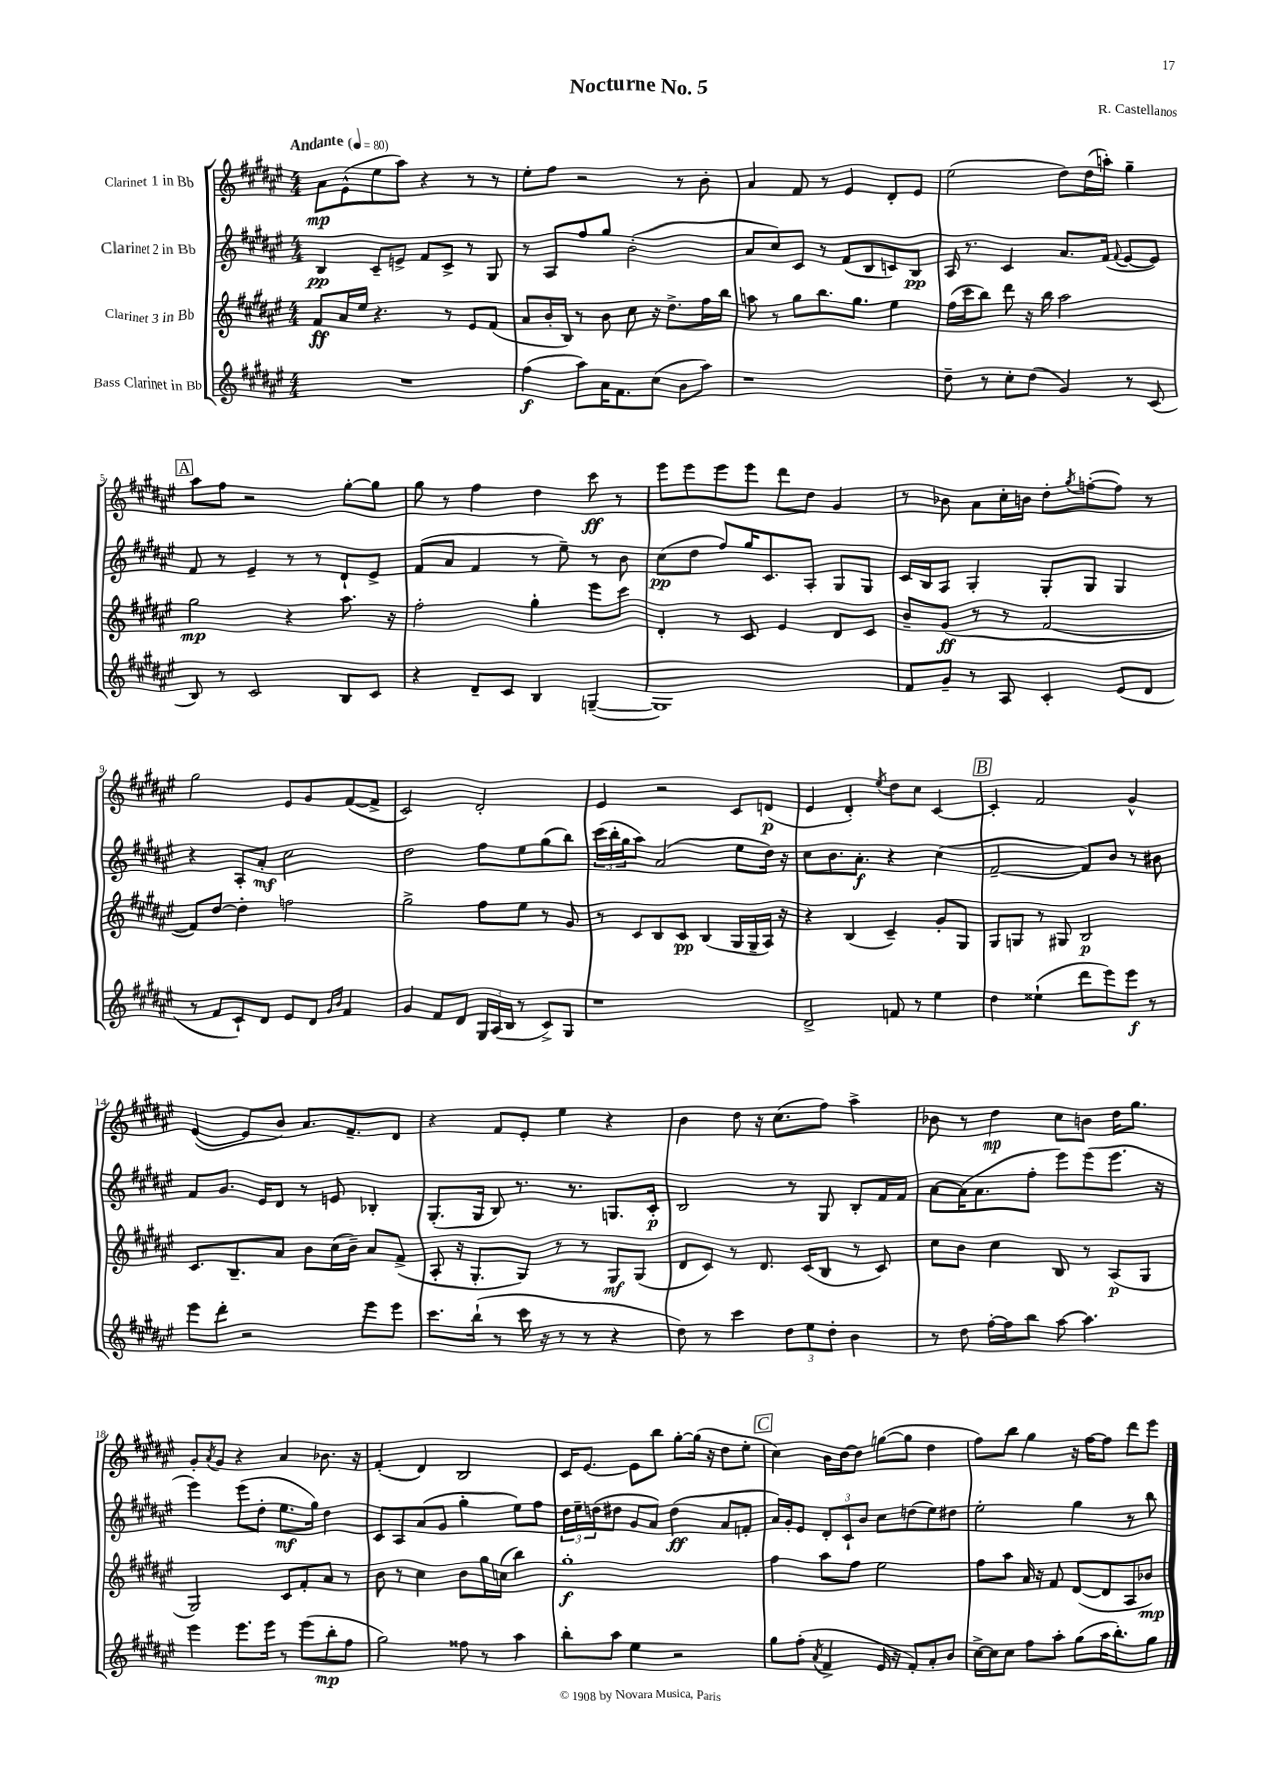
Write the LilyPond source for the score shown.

\header { title = "Nocturne No. 5" composer = "R. Castellanos" }
<<
\new StaffGroup <<
\new Staff = "s0" \with { instrumentName = "Clarinet 1 in Bb" } {
    \clef treble \key fis \major \numericTimeSignature \time 4/4 \tempo "Andante" 4 = 80
    ais'8\mp eis'8-^( eis''8 ais''8) r4 r8 r8 |
    eis''8-. fis''8 r2 r8 b'8-. |
    ais'4 fis'8 r8 eis'4 dis'8-. eis'8 |
    eis''2( dis''8) dis''16( a''16-.) gis''4-- |
    \mark \markup { \box "A" } ais''8 fis''8 r2 gis''8~-. gis''8 |
    gis''8 r8 fis''4 dis''4 cis'''8\ff r8 |
    eis'''8 eis'''8 eis'''8 eis'''8 dis'''8 dis''8 gis'4 |
    r8 bes'8 ais'8 cis''16-. b'16 dis''8-. \acciaccatura { gis''8 } f''8~-.( f''8) r8 |
    gis''2 eis'8 gis'8 fis'8~( fis'8-> |
    cis'2) dis'2-. |
    eis'4 r2 cis'8 d'8\p( |
    eis'4 dis'4-.) \acciaccatura { eis''8 } dis''8 cis''8 cis'4~ |
    \mark \markup { \box "B" } cis'4-. fis'2 gis'4-^ |
    eis'4~( eis'8 b'8) ais'8. fis'8.-- dis'8 |
    r4 fis'8 eis'8-. eis''4 r4 |
    b'4 dis''8 r16 cis''8.( fis''8) ais''4-> |
    bes'8 r8 dis''4\mp cis''8 b'8 dis''16 gis''8. |
    gis'8-. \acciaccatura { ais'8 } gis'8 r4 ais'4 bes'8. r16 |
    fis'4-.( dis'4) b2 |
    cis'16 eis'8.~ eis'8 b''8 gis''8~-. gis''16( r16 dis''8 eis''8-. |
    \mark \markup { \box "C" } cis''4) b'16 dis''16~ dis''8 g''8~( g''8 dis''4 |
    fis''8) b''8 gis''4 r16 fis''16~ fis''8 dis'''8 eis'''8 \bar "|." |
}
\new Staff = "s1" \with { instrumentName = "Clarinet 2 in Bb" } {
    \clef treble \key fis \major \numericTimeSignature \time 4/4
    b4\pp cis'8-- e'8-> fis'8 cis'8-> r8 gis8 |
    r8 ais8 fis''8 gis''8 b'2-.( |
    ais'8 cis''8) cis'8 r8 fis'8( b8 c'8) b8\pp |
    ais16 r8. cis'4 ais'8. fis'16( \appoggiatura { fis'8 } eis'8~ eis'8) |
    \mark \markup { \box "A" } fis'8 r8 eis'4-- r8 r8 dis'8-! eis'8-> |
    fis'8( ais'8 fis'4 r8 eis''8--) r8 b'8 |
    cis''8\pp( dis''8 fis''8) gis''16 cis'8. ais8-. gis8 gis8 |
    cis'16 b16 ais8 gis4-. gis8-. gis8 gis4 |
    r4 ais8-. ais'8-.\mf cis''2 |
    dis''2 fis''8 eis''8 gis''8( b''8) |
    \tuplet 3/2 { cis'''16( b''16-. gis''16 } ais''8) ais'2( eis''8 dis''16) r16 |
    cis''8 b'8. ais'8.-.\f r4 cis''4( |
    \mark \markup { \box "B" } fis'2~-- fis'8) b'8 r8 bis'8 |
    fis'8 gis'8. eis'16 dis'8 r8 e'8 bes4-. |
    gis8.-.( gis16 b8) r8. r8. g8. cis'16-.\p |
    b2 r8 gis8 b8-. fis'16 fis'16 |
    ais'8~ ais'16( ais'8. fis''8-. eis'''8) eis'''8( eis'''8. r16 |
    eis'''4) eis'''8( dis''8-. eis''8.\mf gis''16) dis''4 |
    cis'8 ais8 ais'8( gis'8 gis''4-. eis''8) fis''8 |
    \tuplet 3/2 { dis''16 eis''16-- d''16( } dis''8 gis'8 ais'8) dis''4\ff( ais'8 f'8-. |
    \mark \markup { \box "C" } ais'16) gis'16-. eis'8 \tuplet 3/2 { dis'8-. cis'8-! b'8 } cis''8 d''8( eis''8) dis''8 |
    eis''2-. gis''4 r8 b''8 \bar "|." |
}
\new Staff = "s2" \with { instrumentName = "Clarinet 3 in Bb" } {
    \clef treble \key fis \major \numericTimeSignature \time 4/4
    fis'8\ff ais'16 eis''16 r4. r8 eis'8 fis'8( |
    ais'8 b'16-. b16) r8 b'8 cis''8 r16 dis''8.-> fis''16 b''16 |
    a''8 r8 gis''8 b''8. gis''8. eis''4 |
    fis''16( cis'''16 b''8) dis'''8 r16 b''16 ais''2 |
    \mark \markup { \box "A" } gis''2\mp r4 ais''8. r16 |
    fis''2-. gis''4-. eis'''8 cis'''8 |
    dis'4-. r8 cis'8 eis'4 dis'8 cis'8 |
    b'8-- gis'8\ff( r8 r8 fis'2~ |
    fis'8) dis''8~ dis''4-. f''2 |
    gis''2-> fis''8 eis''8 r8 gis'8 |
    r8 cis'8 b8 cis'8\pp b4( gis16 gis16-- ais16) r16 |
    r4 b4( cis'4--) gis'8-. gis8 |
    \mark \markup { \box "B" } gis8 g8 r8 gis8 b2\p |
    cis'8. b8.-- ais'8 b'8 cis''16( b'16--) ais'8 fis'8->( |
    ais8-. r16 gis8.-. gis8) r8 r8 gis8\mf gis8( |
    dis'8 cis'8) r8 dis'8. cis'16( b8 r8 cis'8) |
    cis''8 b'8 cis''4 b8 r8 ais8\p( gis8 |
    gis2) cis'8 fis'8-. ais'8 r8 |
    b'8 r8 cis''4 b'8 gis''16 c''16( b''4) |
    gis''1-.\f |
    \mark \markup { \box "C" } fis''4 ais''8 fis''8 eis''2 |
    fis''8 ais''8 ais'16 r16 fis'8 dis'8~( dis'8 ais8 bes'8\mp) \bar "|." |
}
\new Staff = "s3" \with { instrumentName = "Bass Clarinet in Bb" } {
    \clef treble \key fis \major \numericTimeSignature \time 4/4
    R1 |
    fis''4\f( ais''8) ais'16 fis'8. cis''8( b'8 ais''8) |
    r1 |
    dis''8-- r8 cis''8-. dis''8( gis'4) r8 cis'8( |
    \mark \markup { \box "A" } b8) r8 cis'2 b8 cis'8 |
    r4 dis'8-- cis'8 b4 g4~--( |
    g1) |
    fis'8 gis'8-- r8 ais8 cis'4-. eis'8( dis'8 |
    r8 fis'8 cis'8-!) dis'8 eis'8 dis'8 \grace { gis'16 b'16 } fis'4 |
    gis'4 fis'8 dis'8 \tuplet 3/2 { gis16 ais16( b16 } r8 cis'8->) gis8 |
    r1 |
    dis'2-> f'8 r8 eis''4 |
    \mark \markup { \box "B" } dis''4 eisis''4-!( dis'''8 eis'''8) eis'''8\f r8 |
    eis'''8 dis'''8-. r2 eis'''8 eis'''8 |
    cis'''8. b''16-!( r8 cis'''16 r16 r8 r8 r4 |
    dis''8) r8 cis'''4 \tuplet 3/2 { dis''8 eis''8 dis''8-. } b'4 |
    r8 dis''8 fis''16~-. fis''16 b''8 ais''8~ ais''4. |
    eis'''4 eis'''8. eis'''16 r8 eis'''8( b''8-.\mp fis''8 |
    gis''2) fisis''8 r8 ais''4 |
    b''8-. ais''8 eis''4 r2 |
    \mark \markup { \box "C" } gis''8 fis''8-.( \acciaccatura { ais'8 } fis'4-> eis'16 r16 fis'8-.) ais'8-. b'8 |
    cis''16~-> cis''16 cis''8 fis''8 ais''8-. gis''8( ais''16 b''8.-.) gis''8 \bar "|." |
}
>>
>>
